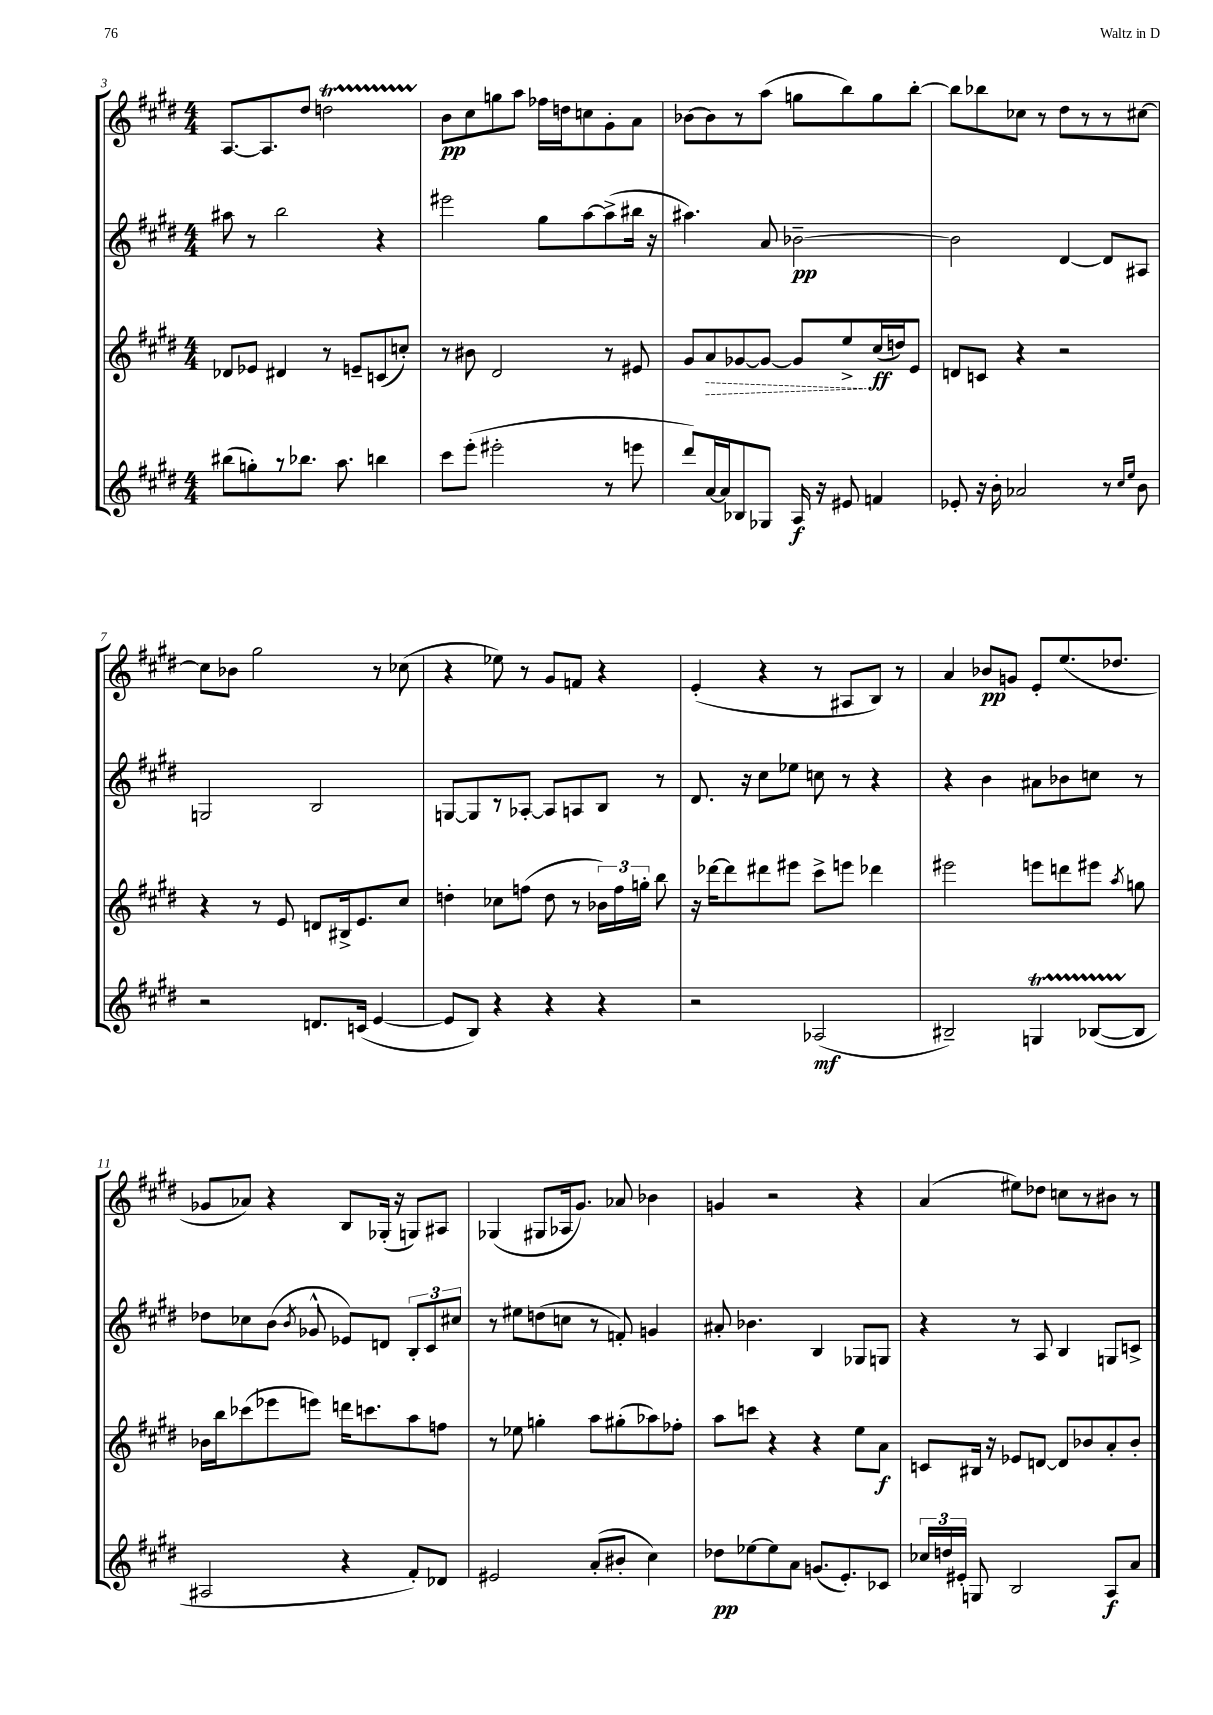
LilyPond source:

<<
\new StaffGroup <<
\new Staff = "s0" {
    \clef treble \key e \major \numericTimeSignature \time 4/4
    \autoBeamOff a8.[~ a8. dis''8] d''2\startTrillSpan |
    b'8[\stopTrillSpan\pp cis''8 g''8 a''8] fes''16[ d''16 c''8 gis'8-. a'8] |
    bes'8[~ bes'8 r8 a''8]( g''8[ b''8) g''8 b''8]~-. |
    b''8[ bes''8 ces''8] r8 dis''8[ r8 r8 cis''8]~ |
    cis''8[ bes'8] gis''2 r8 ces''8( |
    r4 ees''8) r8 gis'8[ f'8] r4 |
    e'4-.( r4 r8 ais8[ b8]) r8 |
    a'4 bes'8[\pp g'8] e'8[-. e''8.( des''8.] |
    ges'8[ aes'8]) r4 b8[ ges16]-.( r16 g8[) ais8] |
    ges4( gis8[ aes16 gis'8.]) aes'8 bes'4 |
    g'4 r2 r4 |
    a'4( eis''8[) des''8] c''8[ r8 bis'8] r8 \bar "|." |
}
\new Staff = "s1" {
    \clef treble \key e \major \numericTimeSignature \time 4/4
    \autoBeamOff ais''8 r8 b''2 r4 |
    eis'''2 gis''8[ a''8~ a''8->( bis''16] r16 |
    ais''4.) a'8 bes'2~--\pp |
    bes'2 dis'4~ dis'8[ ais8] |
    g2 b2 |
    g8[~ g8 r8 aes8]~-. aes8[ a8 b8] r8 |
    dis'8. r16 cis''8[ ees''8] c''8 r8 r4 |
    r4 b'4 ais'8[ bes'8 c''8] r8 |
    des''8[ ces''8 b'8]( \acciaccatura { b'8 } ges'8-^ ees'8[) d'8] \tuplet 3/2 { b8[-. cis'8 cis''8] } |
    r8 eis''8[ d''8( c''8] r8 f'8-.) g'4 |
    ais'8-. bes'4. b4 ges8[ g8] |
    r4 r8 a8 b4 g8[ c'8]-> \bar "|." |
}
\new Staff = "s2" {
    \clef treble \key e \major \numericTimeSignature \time 4/4
    \autoBeamOff des'8[ ees'8] dis'4 r8 e'8[-- c'8( c''8]-.) |
    r8 bis'8 dis'2 r8 eis'8 |
    gis'8[ \once \override Hairpin.style = #'dashed-line a'8\> ges'8~ ges'8]~ ges'8[ e''8->\! cis''16\ff( d''16) e'8] |
    d'8[ c'8] r4 r2 |
    r4 r8 e'8 d'8[ bis16-> e'8. cis''8] |
    d''4-. ces''8[ f''8]( d''8 r8 \tuplet 3/2 { bes'16[) f''16 g''16]-. } b''8 |
    r16 des'''16[~ des'''8 dis'''8 eis'''8] cis'''8[-> e'''8] des'''4 |
    eis'''2 e'''8[ d'''8 eis'''8] \acciaccatura { a''8 } g''8 |
    bes'16[ b''16 ces'''8( ees'''8 e'''8]) d'''16[ c'''8. a''8 f''8] |
    r8 ees''8 g''4-. a''8[ gis''8-.( aes''8) fes''8]-. |
    a''8[ c'''8] r4 r4 e''8[ a'8]\f |
    c'8[ bis16] r16 ees'8[ d'8]~ d'8[ bes'8 a'8-. bes'8]-. \bar "|." |
}
\new Staff = "s3" {
    \clef treble \key e \major \numericTimeSignature \time 4/4
    \autoBeamOff bis''8[( g''8-.) r8 bes''8.] a''8. b''4 |
    cis'''8[ e'''8]-.( eis'''2-. r8 e'''8 |
    dis'''8[) a'16~ a'16 bes8 ges8] a16\f r16 eis'8 f'4 |
    ees'8-. r16 b'16-. aes'2 r8 \grace { cis''16[ e''16] } b'8 |
    r2 d'8.[ c'16]( e'4~ |
    e'8[ b8]) r4 r4 r4 |
    r2 aes2\mf( |
    bis2--) g4\startTrillSpan bes8[~( bes8]\stopTrillSpan |
    ais2 r4 fis'8[-.) des'8] |
    eis'2 a'8[-.( bis'8]-. cis''4) |
    des''8[\pp ees''8~ ees''8 a'8] g'8.[( e'8.-.) ces'8] |
    \tuplet 3/2 { ces''16[ d''16 eis'16]-. } g8 b2 a8[\f a'8] \bar "|." |
}
>>
>>
\layout { \context { \Score currentBarNumber = #3 } }
